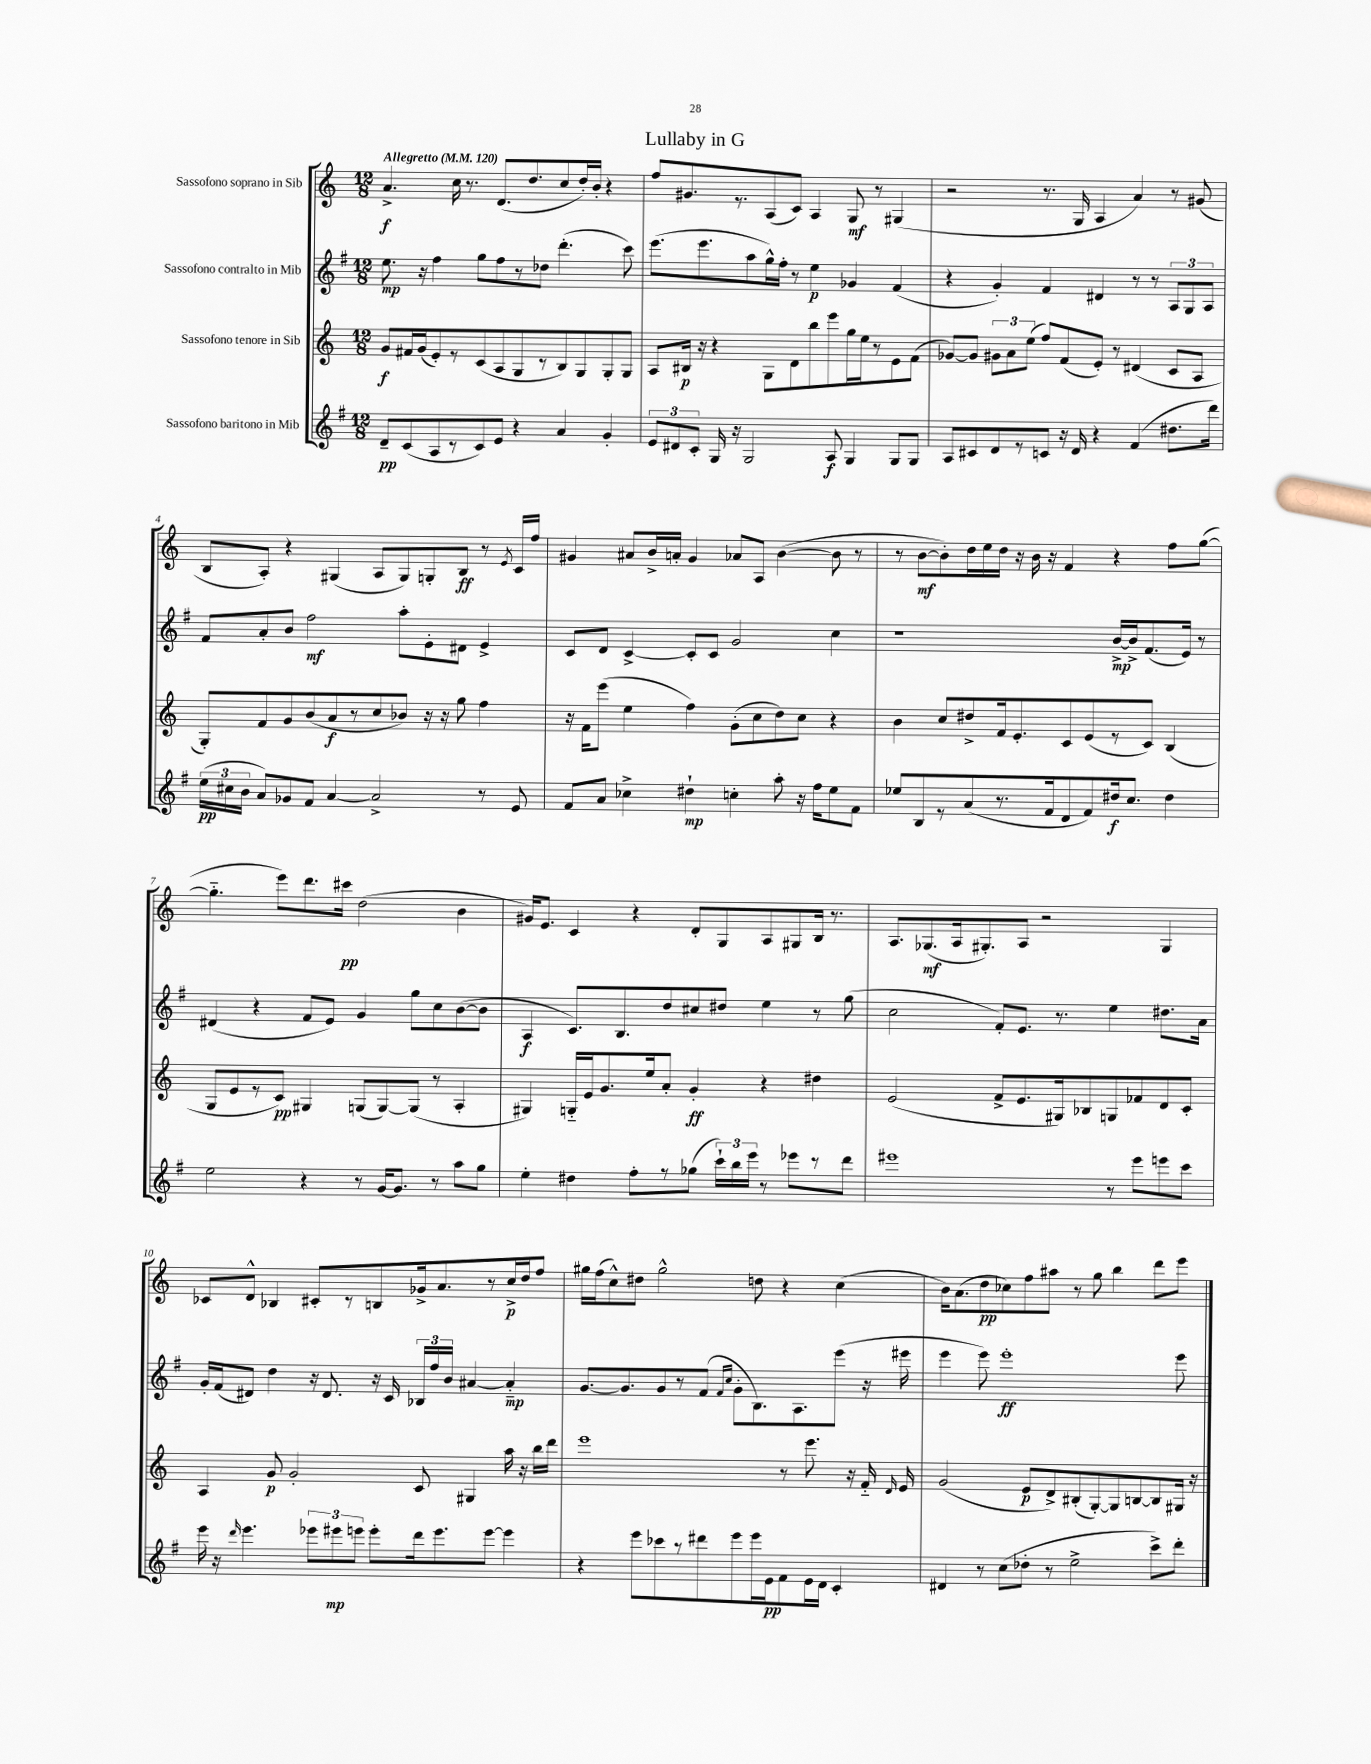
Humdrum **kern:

**kern	**dynam	**kern	**dynam	**kern	**dynam	**kern	**dynam
*part4	*part4	*part3	*part3	*part2	*part2	*part1	*part1
*staff4	*staff4	*staff3	*staff3	*staff2	*staff2	*staff1	*staff1
*I"Sassofono baritono in Mib	*	*I"Sassofono tenore in Sib	*	*I"Sassofono contralto in Mib	*	*I"Sassofono soprano in Sib	*
*clefG2	*	*clefG2	*	*clefG2	*	*clefG2	*
*k[f#]	*	*k[]	*	*k[f#]	*	*k[]	*
*M12/8	*	*M12/8	*	*M12/8	*	*M12/8	*
*MM120	*	*MM120	*	*MM120	*	*MM120	*
=1	=1	=1	=1	=1	=1	=1	=1
!	!	!	!	!	!	!LO:TX:a:B:t=Allegretto	!
8d~/L	pp	8g/L	f	8.ee\	mp	4.a^/	f
(8c/	.	16f#X/L	.	.	.	.	.
.	.	(16g/J	.	16r	.	.	.
8A/	.	8e'/)	.	4ff#\	.	.	.
8r	.	8r	.	.	.	16cc\	.
.	.	.	.	.	.	8.r	.
8c/)	.	(8c/	.	8gg\L	.	.	.
8e/J	.	8A/	.	8ff#\	.	(8.d/L	.
4r	.	8G/	.	8r	.	.	.
.	.	.	.	.	.	8.dd/	.
.	.	8r	.	8dd-X\J	.	.	.
4a/	.	8B/)	.	(4.ddd'\	.	8cc/	.
.	.	8G/	.	.	.	16dd'/L)	.
.	.	.	.	.	.	16b'/JJ	.
4g'/	.	8G'/	.	.	.	4r	.
.	.	8G/J	.	8ccc\)	.	.	.
=2	=2	=2	=2	=2	=2	=2	=2
12e/L	.	8A/L	.	(8.eee\L	.	8ff/L	.
12d#X/	.	.	.	.	.	.	.
.	.	16B#X/Jk	p	.	.	8.g#X/	.
12c'/J	.	.	.	.	.	.	.
.	.	16r	.	8.eee\	.	.	.
16G/	.	4r	.	.	.	.	.
16r	.	.	.	.	.	8.r	.
2G/	.	.	.	8aa\	.	.	.
.	.	8G\L	.	16gg^^\L)	.	(8A/	.
.	.	.	.	16ff#'\JJ	.	.	.
.	.	8d\	.	8r	.	8c/J)	.
.	.	8bb\	.	4ee\	p	4A/	.
8A/	f	8eee\	.	.	.	.	.
4G/	.	16gg\L	.	4g-X/	.	8G/	mf
.	.	16ee\J	.	.	.	.	.
.	.	8r	.	.	.	8r	.
8G/L	.	8e\	.	(4f#/	.	(4G#X/	.
8G/J	.	(8f\J	.	.	.	.	.
=3	=3	=3	=3	=3	=3	=3	=3
8A/L	.	[8g-X/L)	.	4r	.	2r	.
8c#X/	.	8g-/J]	.	.	.	.	.
8d/	.	12g#X\L	.	4g'/)	.	.	.
.	.	12a\	.	.	.	.	.
8r	.	.	.	.	.	.	.
.	.	(12ee\J	.	.	.	.	.
8cn/J	.	8ff/L)	.	4f#/	.	8.r	.
16r	.	(8f/	.	.	.	.	.
16d/	.	.	.	.	.	16G/	.
4r	.	8e'/J)	.	4d#X/	.	4A/	.
.	.	8r	.	.	.	.	.
(4f#/	.	(4d#X/	.	8r	.	4a/)	.
.	.	.	.	8r	.	.	.
8.dd#X\L	.	8c/L	.	12A/L	.	8r	.
.	.	.	.	12G/	.	.	.
.	.	8A/J	.	.	.	(8g#X/	.
.	.	.	.	12A/J	.	.	.
16ddd\Jk)	.	.	.	.	.	.	.
!!LO:LB:g=z
=4	=4	=4	=4	=4	=4	=4	=4
(24ee\LL	pp	8G'/L)	.	8f#/L	.	8B/L	.
24cc#X\	.	.	.	.	.	.	.
24b\JJ	.	.	.	.	.	.	.
8a/L)	.	8f/	.	8a'/	.	8A'/J)	.
8g-X/	.	8g/	.	8b/J	.	4r	.
8f#/J	.	(8b/	.	2ff#\	mf	.	.
[4a/	.	8a/	f	.	.	(4G#X/	.
.	.	8r	.	.	.	.	.
2a^/]	.	8cc/	.	.	.	8A/L	.
.	.	8b-X/J)	.	8aa'\L	.	8G#/)	.
.	.	16r	.	8e'\	.	8Gn'/	.
.	.	16r	.	.	.	.	.
.	.	8gg\	.	8d#X\J	.	8B/J	ff
8r	.	4ff\	.	4e^/	.	8r	.
.	.	.	.	.	.	8qe/	.
8e/	.	.	.	.	.	16c/LL	.
.	.	.	.	.	.	16ff/JJ	.
=5	=5	=5	=5	=5	=5	=5	=5
8f#/L	.	16r	.	8c/L	.	4g#X/	.
.	.	16f\KL	.	.	.	.	.
8a/J	.	(8eee\J	.	8d/J	.	.	.
4cc-X^\	.	4ee\	.	[4c^/	.	8a#X/L	.
.	.	.	.	.	.	16b^/L	.
.	.	.	.	.	.	16an'/JJ	.
4dd#X`\	mp	4ff\)	.	8c'/L]	.	4g#/	.
.	.	.	.	8c/J	.	.	.
4ccn'\	.	(8g'\L	.	2g/	.	8a-X/L	.
.	.	8cc\	.	.	.	8A/J	.
8aa'\	.	8dd\)	.	.	.	([4b\	.
16r	.	8cc\J	.	.	.	.	.
16ff#\KL	.	.	.	.	.	.	.
8ee\	.	4r	.	4cc\	.	8b\]	.
8f#\J	.	.	.	.	.	8r	.
=6	=6	=6	=6	=6	=6	=6	=6
8ee-X/L	.	4b\	.	1r	.	8r	.
8B/	.	.	.	.	.	[8b\L	mf
8r	.	8cc/L	.	.	.	8b'\])	.
(8a/	.	8dd#X^/	.	.	.	16dd\L	.
.	.	.	.	.	.	16ee\	.
8.r	.	16f/k	.	.	.	16dd\JJ	.
.	.	8.e'/	.	.	.	16r	.
.	.	.	.	.	.	16b\	.
16f#/k	.	.	.	.	.	16r	.
8d/	.	8c/	.	.	.	4f/	.
8f#/)	.	(8e/	.	.	.	.	.
16dd#X/k	f	8r	.	[16b^/LL	mp	4r	.
8.cc/J	.	.	.	16b^/J]	.	.	.
.	.	8c/J)	.	(8.f#/	.	.	.
4dd#\	.	(4B/	.	.	.	8ff\L	.
.	.	.	.	16e/Jk)	.	.	.
.	.	.	.	8r	.	([8gg\J	.
!!LO:LB:g=z
=7	=7	=7	=7	=7	=7	=7	=7
2ee\	.	8G/L	.	(4d#X/	.	4.gg\]	.
.	.	8e/	.	.	.	.	.
.	.	8r	.	4r	.	.	.
.	.	8c/J)	pp	.	.	8eee\L)	.
4r	.	4G#X/	.	8f#/L	.	8.ddd\	.
.	.	.	.	8e/J)	.	.	.
.	.	.	.	.	.	16ccc#X\Jk	pp
8r	.	(8Gn/L	.	4g/	.	(2dd\	.
[16g/KL	.	[8G/)	.	.	.	.	.
8.g/J]	.	.	.	.	.	.	.
.	.	(8G/J]	.	8gg\L	.	.	.
8r	.	8r	.	8cc\	.	.	.
8aa\L	.	4A'/	.	([8b\	.	4b\	.
8gg\J	.	.	.	8b\J]	.	.	.
=8	=8	=8	=8	=8	=8	=8	=8
4ee'\	.	4G#X/)	.	4A/	f	16g#X/KL)	.
.	.	.	.	.	.	8.e/J	.
4dd#X\	.	16Gn/LL	.	8.c/L)	.	4c/	.
.	.	16e/J	.	.	.	.	.
.	.	8.g/	.	.	.	.	.
.	.	.	.	8.B/	.	.	.
8ff#'\L	.	.	.	.	.	4r	.
.	.	16ee/k	.	.	.	.	.
8r	.	8a'/J	.	8dd/	.	.	.
(8gg-X\J	.	4g'/	ff	8cc#X/	.	8d'/L	.
24ccc`\LL)	.	.	.	8dd#X/J	.	8G/	.
24bb\	.	.	.	.	.	.	.
24eee\JJ	.	.	.	.	.	.	.
8r	.	4r	.	4ee\	.	8A/	.
8eee-X\L	.	.	.	.	.	8G#X/	.
8r	.	4dd#X\	.	8r	.	16B/Jk	.
.	.	.	.	.	.	8.r	.
8ddd\J	.	.	.	(8gg\	.	.	.
=9	=9	=9	=9	=9	=9	=9	=9
1eee#X	.	(2e/	.	2cc\	.	8.A/L	.
.	.	.	.	.	.	(8.G-X/	mf
.	.	.	.	.	.	16A/k	.
.	.	.	.	.	.	8.G#X'/)	.
.	.	8f^/L	.	8f#'/L)	.	.	.
.	.	8.e/	.	8.e/J	.	8A/J	.
.	.	.	.	.	.	2r	.
.	.	16G#X/k)	.	8.r	.	.	.
.	.	8B-X/	.	.	.	.	.
8r	.	8Gn/	.	4ee\	.	.	.
8eee#\L	.	8f-X/	.	.	.	.	.
8eeen\	.	8d/	.	8.dd#X\L	.	4G#/	.
8ccc\J	.	8c'/J	.	.	.	.	.
.	.	.	.	16a\Jk	.	.	.
!!LO:LB:g=z
=10	=10	=10	=10	=10	=10	=10	=10
16eee\	.	4A/	.	16g'/LL	.	8c-X/L	.
16r	.	.	.	(16f#/J	.	.	.
16qqddd/	.	.	.	.	.	.	.
4.eee\	.	.	.	8d#X/J)	.	8d^^/J	.
.	.	8g/	p	4dd\	.	4B-X/	.
.	.	2g'/	.	.	.	.	.
12eee-X\L	.	.	.	16r	.	8c#X'/L	.
.	.	.	.	8.d#/	.	.	.
12eee#X\	mp	.	.	.	.	.	.
.	.	.	.	.	.	8r	.
12eeen\J	.	.	.	.	.	.	.
8eee'\L	.	.	.	16r	.	8Bn/	.
.	.	.	.	16c/	.	.	.
16ddd\k	.	8c/	.	24B-X/LL	.	16g-X^/k	.
.	.	.	.	24ff#/	.	.	.
8.eee\	.	.	.	.	.	8.a/	.
.	.	.	.	24b/JJ	.	.	.
.	.	4G#X/	.	[4a#X/	.	.	.
[8eee\J	.	.	.	.	.	8r	.
4eee\]	.	16aa\	.	4a#/]	mp	16cc^/L	p
.	.	16r	.	.	.	16dd/J	.
.	.	16bb\LL	.	.	.	8ff/J	.
.	.	16ddd\JJ	.	.	.	.	.
=11	=11	=11	=11	=11	=11	=11	=11
4r	.	1eee	.	[8.g/L	.	16gg#X\LL	.
.	.	.	.	.	.	(16ff\J	.
.	.	.	.	.	.	8cc^^\)	.
.	.	.	.	8.g/]	.	.	.
8eee\L	.	.	.	.	.	8dd#X\J	.
8ccc-X\	.	.	.	8g/	.	2gg#^^\	.
8r	.	.	.	8r	.	.	.
8ddd#X\	.	.	.	(8f#/J	.	.	.
.	.	.	.	16qqf#/LL	.	.	.
.	.	.	.	16qqcc/JJ	.	.	.
8eee\	.	.	.	8g'\L	.	.	.
16eee\L	.	.	.	8.B\)	.	8ddn\	.
16e\J	pp	.	.	.	.	.	.
8f#\	.	8r	.	.	.	4r	.
.	.	.	.	8.A\	.	.	.
16e\L	.	8.eee\	.	.	.	.	.
16d\JJ	.	.	.	.	.	.	.
4c'/	.	.	.	(8eee\J	.	(4cc\	.
.	.	16r	.	.	.	.	.
.	.	16f/	.	16r	.	.	.
.	.	16qqd/	.	.	.	.	.
.	.	16e/	.	16eee#X\	.	.	.
=12	=12	=12	=12	=12	=12	=12	=12
4d#X/	.	(2g/	.	4eee\	.	16b\KL)	.
.	.	.	.	.	.	(8.a\	.
8r	.	.	.	8eee\)	.	8dd\	pp
(8cc\L	.	.	.	1eee'	ff	8cc-X\)	.
8dd-X'\J	.	8e/L	p	.	.	8ff\	.
8r	.	8d^/)	.	.	.	8aa#X\J	.
2ee^\	.	(8B#X'/	.	.	.	8r	.
.	.	[8G'/)	.	.	.	8gg\	.
.	.	8G/]	.	.	.	4bb\	.
.	.	[8Bn/	.	.	.	.	.
8ccc^\L)	.	8B/]	.	.	.	8ddd\L	.
8ddd'\J	.	16G#X/Jk	.	8eee\	.	8eee\J	.
.	.	16r	.	.	.	.	.
==	==	==	==	==	==	==	==
*-	*-	*-	*-	*-	*-	*-	*-
